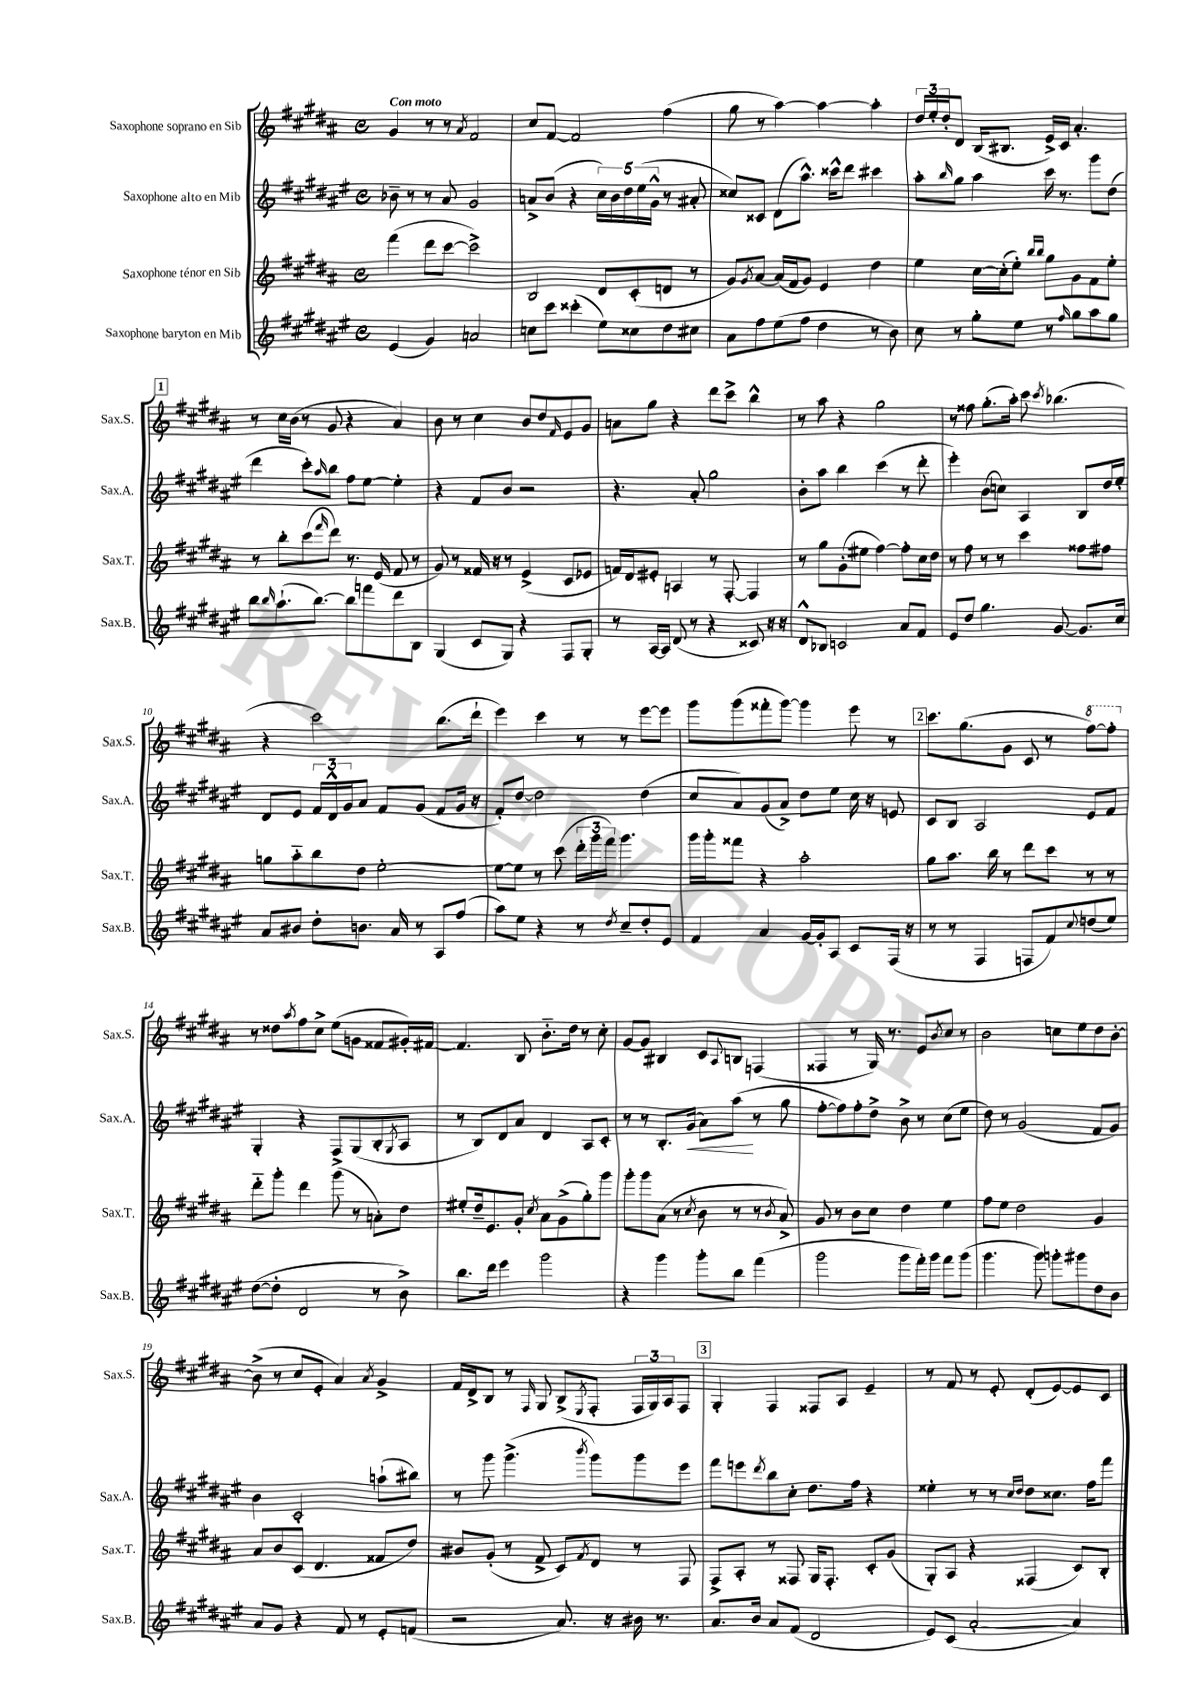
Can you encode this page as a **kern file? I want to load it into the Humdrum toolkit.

**kern	**kern	**kern	**dynam	**kern
*part4	*part3	*part2	*part2	*part1
*staff4	*staff3	*staff2	*staff2	*staff1
*I"Saxophone baryton en Mib	*I"Saxophone ténor en Sib	*I"Saxophone alto en Mib	*	*I"Saxophone soprano en Sib
*I'Sax.B.	*I'Sax.T.	*I'Sax.A.	*	*I'Sax.S.
*clefG2	*clefG2	*clefG2	*	*clefG2
*k[f#c#g#d#a#e#]	*k[f#c#g#d#a#]	*k[f#c#g#d#a#e#]	*	*k[f#c#g#d#a#]
*M4/4	*M4/4	*M4/4	*	*M4/4
*met(c)	*met(c)	*met(c)	*	*met(c)
=1	=1	=1	=1	=1
!	!	!	!	!LO:TX:a:B:t=Con moto
(4e#/	(4fff#\	8b-X~\	.	4g#/
.	.	8r	.	.
4g#/)	8ddd#\L	8r	.	8r
.	[8ccc#\J	8a#/	.	8r
.	.	.	.	8qa#/
2an/	2ccc#^\])	2g#/	.	2f#/
=2	=2	=2	=2	=2
8ccn\L	2B/	8an^/L	.	8cc#/L
8ccc#\J	.	(8b/J	.	[8f#/J
(4ccc##X'\	.	4r	.	2f#/]
8ee#\L)	8d#/L	20cc#\LL)	.	.
.	.	20b\	.	.
.	.	20dd#\	.	.
8cc##X\	(8c#'/	.	.	.
.	.	(20ee#\	.	.
.	.	20g#^^\JJ	.	.
8dd#\	8dn/J	8r	.	(4ff#\
8cc#X\J	8r	8a#X'/	.	.
=3	=3	=3	=3	=3
8a#\L	8g#/L)	8cc##X/L)	.	8gg#\
.	8qg#/	.	.	.
8ff#\	[8a#/J	8c##X/J	.	8r
(8ee#\	(16a#/LL]	(8d#\L	.	[4aa#\)
.	16f#/J	.	.	.
8ff#\J	8g#/J)	8.aa#^^\J)	.	.
4dd#\	4e/	.	.	4aa#\_
.	.	16ccc##X^^\KL	.	.
.	.	8ddd#\J	.	.
8r	4dd#\	4ccc#X\	.	4aa#'\]
8b\)	.	.	.	.
=4	=4	=4	=4	=4
8cc#\	4ee\	8aa#'\L	.	24dd#/LL
.	.	.	.	24ee'/
.	.	.	.	24dd#'/J
.	.	16qqbb/	.	.
8r	.	8gg#\J	.	8d#/J
8gg#'\L	[16cc#\LL	4aa#\	.	(16B/KL
.	(16cc#'\J]	.	.	8.B#X/J
8ee#\J	8ee'\J)	.	.	.
.	16qqbb/LL	.	.	.
.	16qqbb/JJ	.	.	.
8r	8gg#\L	16ccc#\	.	16e^/LL)
.	.	8.r	.	16c#/JJ
16qqff#/	.	.	.	.
8gg#\L	8g#\	.	.	4.a#'/
8aa#\	8f#\	8ggg#\L	.	.
8gg#\J	8ee'\J	(8dd#\J	.	.
!!LO:LB:g=z
!!LO:REH:place=s1:t=1
=5	=5	=5	=5	=5
8bb\L	8r	4ddd#\	.	8r
16qqbb/	.	.	.	.
(8.aa#`\	8bb'\L	.	.	16cc#\LL
.	.	.	.	(16b\JJ
.	(8ccc#\	8ccc#'\L)	.	8r
[8.bb\J)	.	.	.	.
.	16qqfff#/	16qqaa#/	.	.
.	8ddd#\J)	8bb\J	.	8g#/
8bb\L]	8.r	8ff#\L	.	4r
8fffn\	.	[8ee#\J	.	.
.	(16e/	.	.	.
8ddd#\	8f#/	4ee#'\]	.	4a#/)
8B\J	8r	.	.	.
=6	=6	=6	=6	=6
(4G#/	8g#/)	4r	.	8b\
.	8r	.	.	8r
8c#/L	16f##X/	8f#/L	.	4cc#\
.	16r	.	.	.
8G#/J)	8r	8b/J	.	.
4r	(4e^/	2r	.	8b/L
.	.	.	.	8dd#/
.	.	.	.	16qqf#/
8F#/L	8c#/L	.	.	8e/
8G#'/J	8e-X/J	.	.	8g#/J
=7	=7	=7	=7	=7
8r	16fn/LL)	4.r	.	8an\L
.	16d#/J	.	.	.
[16A#/LL	8e#X'/J	.	.	8gg#\J
16A#/JJ]	.	.	.	.
(8d#/	4An/	.	.	4r
8r	.	8a#'/	.	.
4r	8r	2gg#\	.	8ddd#\L
.	[8F#'/	.	.	8ccc#^\J
8c##X/)	4F#/]	.	.	4bb^^\
16r	.	.	.	.
16r	.	.	.	.
=8	=8	=8	=8	=8
8d#^^/L	8r	8b'\L	.	8r
8B-X/J	8gg#\L	8aa#\J	.	8aa#\
2cn/	(8g#'\	4bb\	.	4r
.	8ee#X\J	.	.	.
.	[4ff#\)	(4ccc#\	.	2gg#\
8a#/L	8ff#'\L]	8r	.	.
8f#/J	16cc#\L	8ddd#'\	.	.
.	16dd#\JJ	.	.	.
=9	=9	=9	=9	=9
8e#/L	8r	4eee#'\)	.	8r
8dd#/J	8ff#\	.	.	8ff##X\
4.gg#\	8r	(8b\L	.	(8.gg#'\L
.	8r	8ccn\J)	.	.
.	.	.	.	16aa#'\Jk)
.	4ccc#\	4A#/	.	8ccc#\
.	.	.	.	8qccc#/
[8g#/	.	.	.	(4.bb-X\
8.g#/L]	8ff##X\L	8B/L	.	.
.	8ff#X\J	16dd#/L	.	.
16cc#/Jk	.	16ee#'/JJ	.	.
!!LO:LB:g=z
=10	=10	=10	=10	=10
8a#/L	8ggn\L	8d#/L	.	4r
8b#X/J	8aa#\	8e#/J	.	.
8dd#'\L	8bb\	24f#/LL	.	2ccc#\)
.	.	24d#^^/	.	.
.	.	24g#/J	.	.
8.bn\J	8dd#\J	8a#/J	.	.
.	[2ee'\	8f#/L	.	.
16a#/	.	.	.	.
8r	.	(8g#/J	.	.
8A#/L	.	8f#/L	.	(8.bb\L
(8ff#/J	.	16g#/Jk	.	.
.	.	16r	.	16ddd#`\Jk
=11	=11	=11	=11	=11
8aa#\L)	8ee\L_	8f#'/L)	.	4eee\)
8ee#\J	8ee\J]	[8dd#/J	.	.
4r	8r	2dd#\]	.	4ccc#\
.	(8ccc#\	.	.	.
8r	24ddd#'\LL	.	.	8r
.	24ggg#\	.	.	.
.	24fff#\JJ)	.	.	.
8qdd#/	.	.	.	.
8cc#~/L	4.ggg#\	.	.	8r
8dd#'/	.	(4dd#\	.	[8eee\L
8e#/J	.	.	.	8eee\J]
=12	=12	=12	=12	=12
4f#/	16ggg#\LL	8cc#/L	.	8ggg#\L
.	16ggg#'\J	.	.	.
.	8fff##X\J	8a#/)	.	(8ggg#\
4a#/	4r	(8g#/	.	8fff##X'\
.	.	8a#^/J)	.	[8ggg#\J)
[16g#/LL	2aa#'\	8dd#\L	.	4ggg#\]
16g#'/J]	.	.	.	.
8A#/J	.	8ee#\J	.	.
8c#/L	.	16cc#\	.	8eee\
.	.	16r	.	.
(16F#/Jk	.	8en/	.	8r
16r	.	.	.	.
!!LO:REH:place=s1:t=2
=13	=13	=13	=13	=13
8r	8gg#\L	8c#/L	.	8.ccc#\L
8r	8.aa#\J	8B/J	.	.
.	.	.	.	(8.gg#\
4F#/	.	2A#/	.	.
.	16bb\	.	.	.
.	8r	.	.	8g#\J
8Fn/L	8ddd#\L	.	.	8c#/
8f#/)	8ccc#\J	.	.	8r
8qqcc#/	.	.	.	.
*	*	*	*	*8va
(8ddn/	8r	8e#/L	.	[8fff#\L)
8ee#/J)	8r	8f#/J	.	8fff#'\J]
!!LO:LB:g=z
=14	=14	=14	=14	=14
*	*	*	*	*X8va
([8dd#\L	8ddd#\L	4G#'/	.	8r
8dd#'\J]	8ggg#'\J	.	.	8dd##X\L
.	.	.	.	8qaa#/
2d#/	4ddd#\	4r	.	8ff#\
.	.	.	.	8cc#^\J
.	(8ggg#\	8F#^/L	.	(8ee\L
.	8r	(8G#/	.	8gn\J
8r	8an'\L)	8B'/	.	8f##X/L
.	.	8qG#/	.	.
8b^\)	8dd#\J	8A#/J	.	16g#X'/L)
.	.	.	.	[16f#X/JJ
=15	=15	=15	=15	=15
8.bb\L	8ee#X'/L	8r	.	4.f#/]
.	16dd#~/k	8B/L)	.	.
16ddd#\Jk	8.e/	.	.	.
4eee#\	.	8d#/	.	.
.	8g#'/J	8a#/J	.	8B/
.	8qcc#/	.	.	.
2ggg#\	8a#\L	4d#/	.	8.b\L
.	(8g#^\	.	.	.
.	.	.	.	16dd#\Jk
.	8gg#'\)	8A#/L	.	8r
.	8ggg#\J	8c#'/J	.	8cc#'\
=16	=16	=16	=16	=16
4r	8ggg#'\L	8r	.	[8g#/L
.	8ggg#\	8r	.	8g#/J]
4ggg#\	(8a#\J	8.B'/L	.	4B#X/
.	8r	.	.	.
!	!	!	!LO:HP:b	!
.	.	(16g#/Jk	<	.
.	8qcc#/	.	.	.
8ggg#'\L	8b\	8a#\L)	.	8c#/L
.	.	.	.	8qqA#/
8bb\J	8r	(8aa#\J	.	8Bn/J
(4fff#\	8r	8r	[	(4Fn/
.	8qb/	.	.	.
.	8a#^/)	8gg#\	.	.
=17	=17	=17	=17	=17
2ggg#\	8g#/	[8ff#'\L	.	4F##X/
.	8r	8ff#\])	.	.
.	8b\L	8ff#'\	.	8r
.	8cc#\J	8dd#^\J	.	16G#/)
.	.	.	.	8.r
8ggg#\L	4dd#\	8b^\	.	.
16fff#'\L)	.	8r	.	8e/L
16ggg#\JJ	.	.	.	.
.	.	.	.	8qb/
8fff#\L	4ee\	(8cc#\L	.	8cc#/J
(8ggg#\J	.	8ee#\J	.	8r
=18	=18	=18	=18	=18
4.ggg#\	8ff#\L	8dd#\)	.	2b\
.	8ee\J	8r	.	.
.	2dd#\	(2g#/	.	.
8ggg#\)	.	.	.	.
8gggn'\L	.	.	.	8ccn\L
8ggg#X\	.	.	.	8ee\
8dd#\	4g#/	8f#/L	.	8dd#\
8b\J	.	8g#/J)	.	[8b'\J
!!LO:LB:g=z
=19	=19	=19	=19	=19
8a#/L	8a#/L	4b\	.	(8b^\]
8g#/J	8b/	.	.	8r
4r	(8c#/J	2c#'/	.	8cc#/L
.	4.d#/	.	.	8e'/J
8f#/	.	.	.	4a#/)
8r	.	.	.	.
.	.	.	.	8qa#/
8e#'/L	8f##X/L	(8aan`\L	.	4g#^/
(8fn/J	8dd#/J)	8bb#X\J)	.	.
=20	=20	=20	=20	=20
2r	8b#X/L	8r	.	16f#/LL
.	.	.	.	16d#^/J
.	(8g#'/J	8ggg#\	.	8B/J
.	8r	(4.ggg#^\	.	8r
.	.	.	.	16qqF#/
.	8f#^/	.	.	8G#/
8.a#/)	8c#/L)	.	.	(8B^/L
.	8qf#/	8qbbb/	.	8qE/
.	8d#/J	8ggg#\L)	.	8F#'/J
16r	.	.	.	.
16b#X\	8r	8ggg#\	.	24F#/LL
.	.	.	.	24G#/)
8.r	.	.	.	.
.	.	.	.	24A#/J
.	8F#/	8eee#\J	.	8F#/J
!!LO:REH:place=s1:t=3
=21	=21	=21	=21	=21
8.a#/L	8F#^/L	8fff#\L	.	4G#'/
.	8A#'/J	8eeen\	.	.
16b/Jk	.	.	.	.
.	.	8qddd#/	.	.
8a#/L	8r	8bb\	.	4F#/
(8f#/J	8F##X/	8cc#'\J	.	.
2d#/	16G#/KL	8.dd#\L	.	8F##X/L
.	8.F##'/J	.	.	.
.	.	.	.	8A#/J
.	.	16ff#\Jk	.	.
.	8c#'/L	4r	.	4e~/
.	(8g#/J	.	.	.
=22	=22	=22	=22	=22
8e#/L)	8G#'/L)	4ee##X'\	.	8r
(8c#/J	8A#/J	.	.	8f#/
[2a#'/	4r	8r	.	8r
.	.	8r	.	8e'/
.	.	16qqcc#/LL	.	.
.	.	16qqdd#/JJ	.	.
.	(4F##X/	8dd#\L	.	(8d#'/L
.	.	8.cc##X\J	.	[8e/)
4a#/])	8c#/L)	.	.	8e/]
.	.	16ff#\KL	.	.
.	8B'/J	8fff#\J	.	8c#/J
==	==	==	==	==
*-	*-	*-	*-	*-
